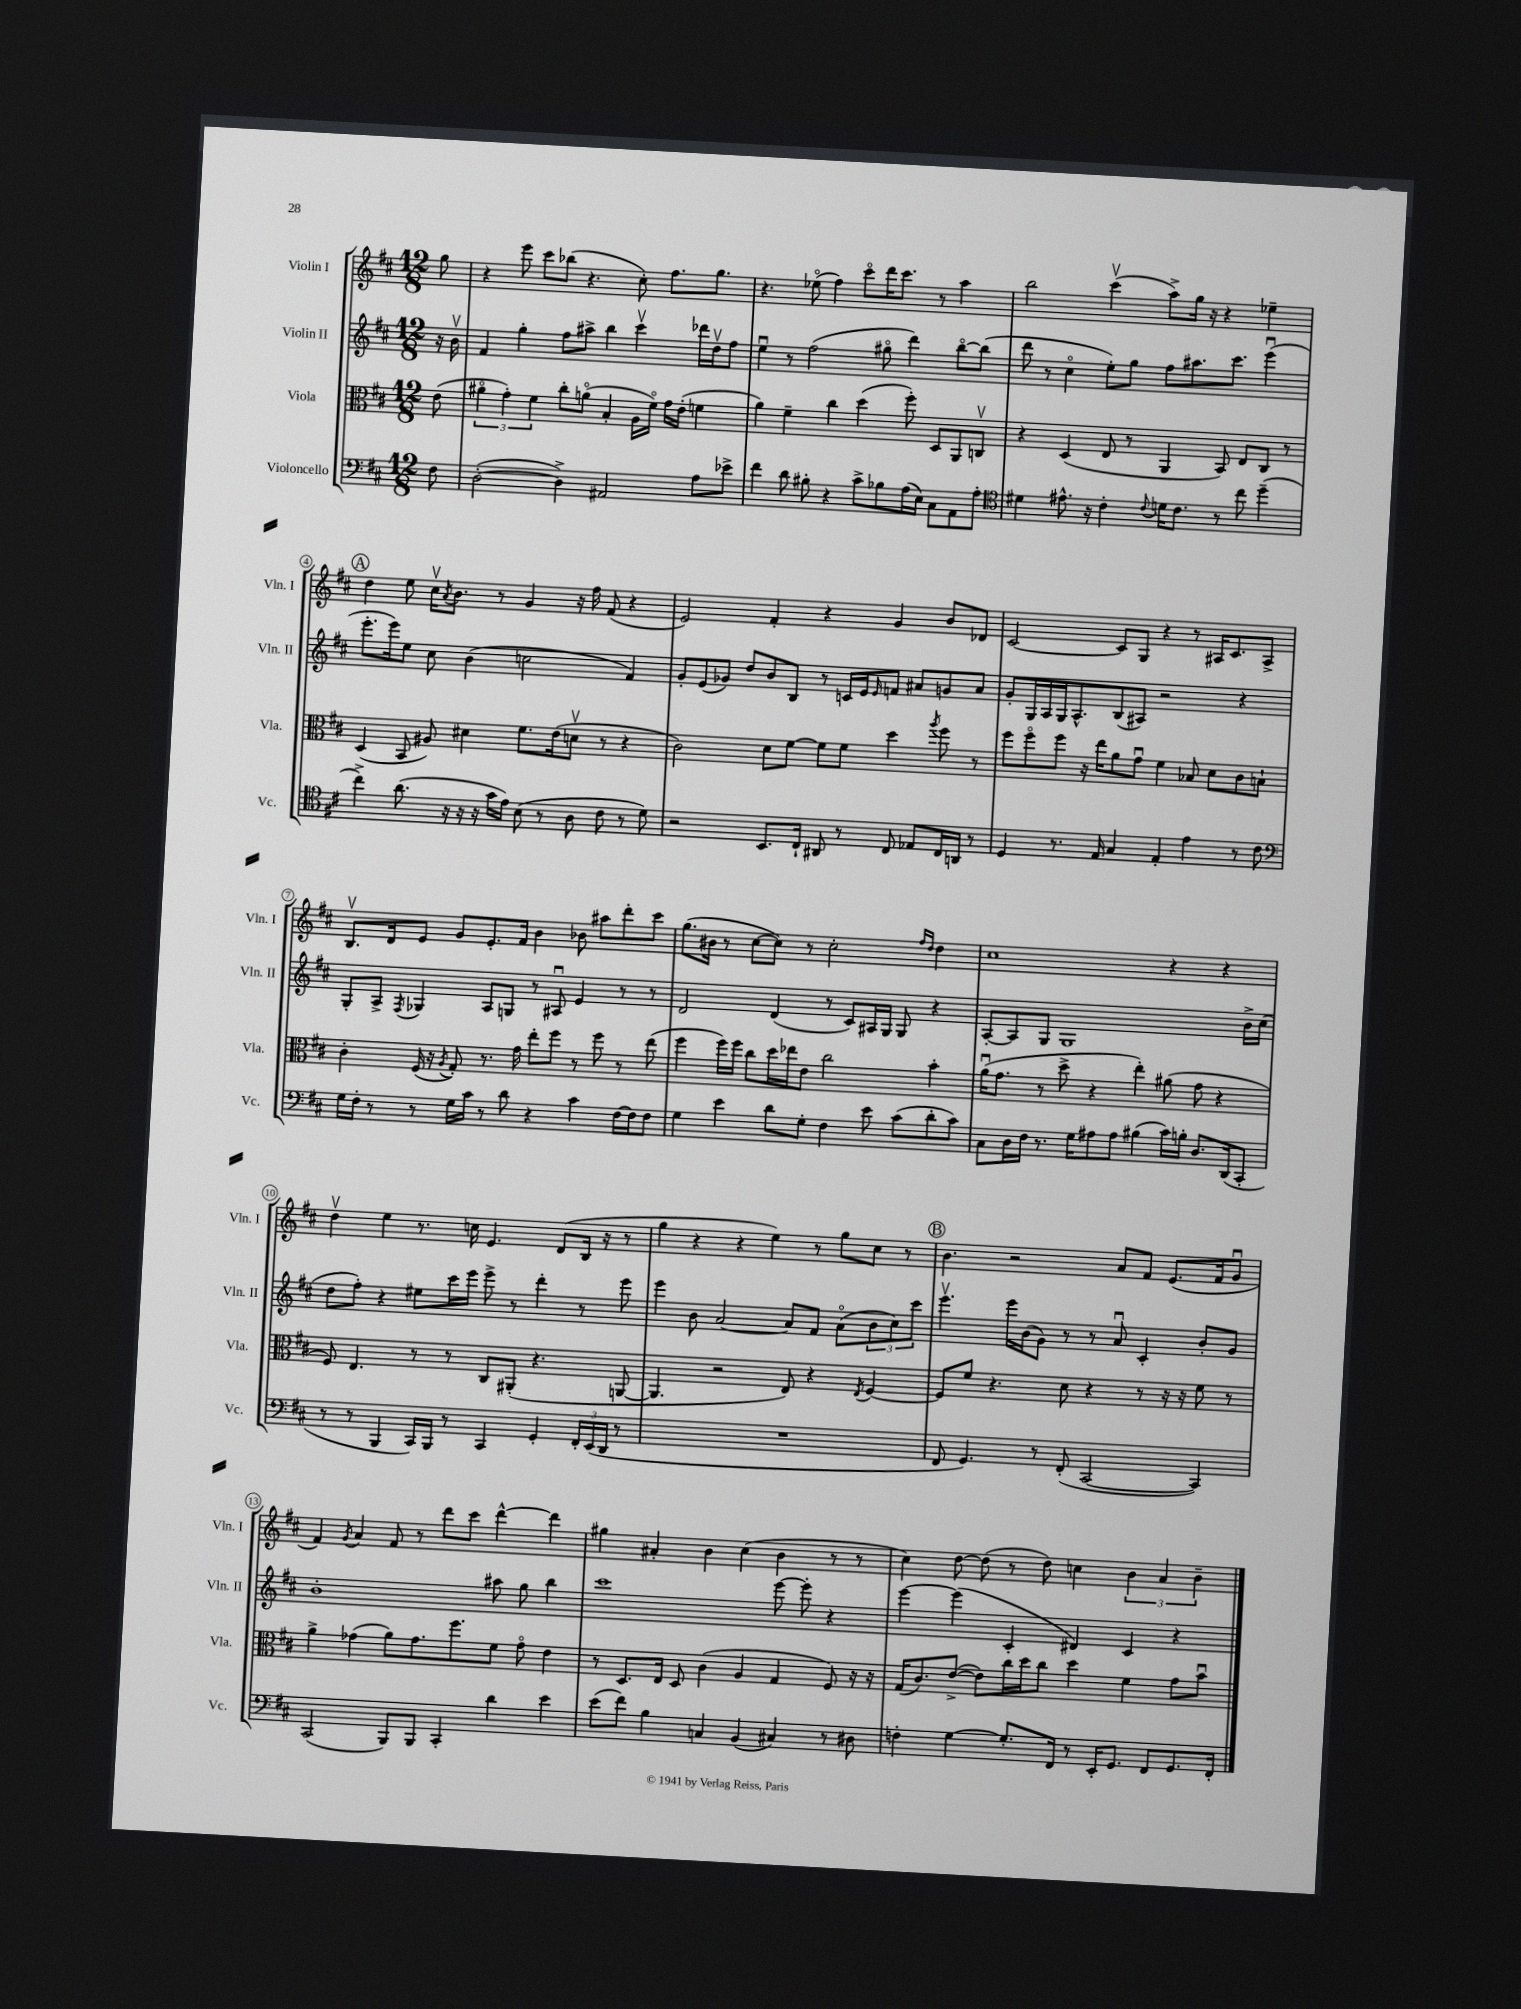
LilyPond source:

<<
\new StaffGroup <<
\new Staff = "s0" \with { instrumentName = "Violin I" shortInstrumentName = "Vln. I" } {
    \clef treble \key d \major \numericTimeSignature \time 12/8 \partial 8
    g''8 |
    r4 e'''8 cis'''8 bes''8( r4. cis''8-.) fis''8. g''8. |
    r4. ees''8\flageolet( fis''4) cis'''8\flageolet d'''16 cis'''8. r8 a''4 |
    b''2 cis'''4\upbow( a''8->) g''16 r16 r4 ees''4-- |
    \mark \markup { \circle "A" } d''4 e''8 cis''16\upbow \acciaccatura { a'8 } b'8. r8 g'4 r16 fis''16 fis'8( r4 |
    e'2) fis'4-. r4 g'4 b'8 des'8 |
    cis'2~ cis'8 g8 r4 r8 ais16 cis'8. ais8-> |
    b8.\upbow d'16 e'8 g'8 e'8.-. fis'16 b'4 bes'8 ais''8 d'''8-. cis'''8 |
    g''8.( bis'16 r8 cis''8~ cis''8) r8 cis''2-. \grace { fis''16 d''16 } d''4 |
    cis''1 r4 r4 |
    d''4\upbow e''4 r8. c''16 e'4. d'8( b16 r16 r8 |
    g''4 r4 r4 e''4) r8 g''8 cis''8 r8 |
    \mark \markup { \circle "B" } b'4. r2 a'8 fis'8 e'8.( fis'16 g'8\downbow |
    fis'4) \acciaccatura { g'8 } a'4 fis'8 r8 d'''8 cis'''8 d'''4~-^ d'''4 |
    gis''4 ais'4-. b'4 cis''4( b'4 r8 r8 |
    cis''4) d''8~ d''8( r8 d''8) c''4 \tuplet 3/2 { b'4 a'4 b'4-- } \bar "|." |
}
\new Staff = "s1" \with { instrumentName = "Violin II" shortInstrumentName = "Vln. II" } {
    \clef treble \key d \major \numericTimeSignature \time 12/8 \partial 8
    r16 b'16\upbow |
    fis'4 g''4-. fis''8 ais''8-> b''4 cis'''4\upbow des'''16 d''16\upbow fis''8 |
    e''4\downbow r8 fis''2( gis''8\flageolet d'''4) b''8~\flageolet b''8( |
    d'''8 r8 cis''4\flageolet e''8-.) g''8 fis''8 ais''8. cis'''8. e'''4\downbow( |
    \mark \markup { \circle "A" } e'''8.-. e'''16) e''8 cis''8 b'4( c''2 fis'4) |
    g'8-. e'8( ges'8) d''8 b'8 b8 r8 c'16 e'16 \grace { e'16 } f'8 ais'8 g'8 ais'8 |
    g'8-. g16 a16 g16 a8.-^ b8( ais8) r2 r4 |
    g8-. a8-> \acciaccatura { fis8 } ges4 a8 g8 r8 ais8\downbow e'4 r8 r8 |
    d'2 d'4( r8 cis'8) ais16 g16 g8 r4 |
    a8~-. a8 g8 g1 b'16-> cis''16( |
    d''8 fis''8-.) r4 eis''8 cis'''16 e'''16 e'''8-> r8 d'''4-. r8 e'''8 |
    e'''4 b'8 a'2~ a'8 fis'8 a'8\flageolet( \tuplet 3/2 { b'8 cis''8) cis'''8 } |
    \mark \markup { \circle "B" } e'''4.\upbow e'''16 b'16( g'8) r8 r8 a'8\downbow cis'4-. b'8-. g'8 |
    b'1-. ais''8 g''8 b''4 |
    cis'''1 e'''8~ e'''8-. r4 |
    e'''4~ e'''4( cis'4-. dis'4) cis'4 r4 \bar "|." |
}
\new Staff = "s2" \with { instrumentName = "Viola" shortInstrumentName = "Vla." } {
    \clef alto \key d \major \numericTimeSignature \time 12/8 \partial 8
    e'8( |
    \tuplet 3/2 { ais'4\flageolet g'4-.) fis'4 } cis''8-. a'8\flageolet( b4-. a16 fis'16\flageolet) g'16 e'16-.( f'4 |
    a'4) fis'4-- cis''4 d''4( fis''8-.) d8 a,8 c8\upbow |
    r4 d4( e8 r8 a,4 b,8) e8 cis8 r8 |
    \mark \markup { \circle "A" } d4( b,8 ais8) dis'4 fis'8. e'16( d'8\upbow r8 r4 |
    cis'2) d'8 fis'8~ fis'8 fis'8 d''4 \acciaccatura { a''8 } fis''8 r8 |
    fis''8 fis''8\flageolet fis''8 r16 e''16 a'8 g'8\downbow fis'4 bes8 d'8 cis'8 b8-! |
    cis'4-. fis16( r16 \acciaccatura { a8 } g8-.) r8. g'16 e''8-. fis''8 r8 fis''8 r8 e''8( |
    fis''4 fis''16) fis''16 cis''8 d''16 ees''16 e'8 cis''2 b'4-. |
    a'16\downbow( g'8. r8 d''8-> r4 e''4-.) ais'8( g'8 r4 |
    fis8) e4. r8 r8 cis8 ais,8-.( r4. a,8~ |
    a,4. r2 e8) r4 \acciaccatura { e8 } fis4~ |
    \mark \markup { \circle "B" } fis8 fis'8 r4. d'8 r4 r8 r16 r16 fis'8 r8 |
    a'4-> ges'4( a'8) ges'8. fis''8. fis'8 ges'8\flageolet e'4 |
    r8 d8. e16 d8 cis'4( a4 g4 fis8) r16 r16 |
    g16( cis'8.) e'8~->( e'8) cis''16 d''16 cis''8 d''4 fis'4 g'8 b'8\downbow \bar "|." |
}
\new Staff = "s3" \with { instrumentName = "Violoncello" shortInstrumentName = "Vc." } {
    \clef bass \key d \major \numericTimeSignature \time 12/8 \partial 8
    fis8 |
    d2~-.( d4->) ais,2 a8 ees'8-> |
    fis'4 d'8 bis8-. r4 cis'8-> bes8 a16( e16) cis8 a,8 a8-. |
    \clef tenor dis'4 eis'8.-^ r16 cis'4-. \appoggiatura { cis'8 } d'16 cis'8. r8 cis''8 d''4--( |
    \mark \markup { \circle "A" } cis''4->) a'8.( r16 r16 r16 g'16 e'16) b8( r8 a8 cis'8 r8 d'8) |
    r2 b,8. cis16-! ais,8 r8 cis8 ees8 cis16 a,16 r8 |
    d4 r8. e16 g4 e4-. e'4 r8 cis'8 |
    \clef bass g16 fis16-. r8 r8 g16 cis'16 r8 d'8 r4 cis'4 fis16~ fis16 fis8 |
    g4 e'4 d'8 g8-. fis4 e'8 cis'8( d'8-. cis'8) |
    cis8 d16 fis16 r8. g16 ais8 ais8 bis4( cis'16) b16-. d8. d,16( cis,8-. |
    r8 r8 b,,4 cis,16) b,,16 r8 cis,4 g,4-. \tuplet 3/2 { fis,16-. e,16( d,16 } r8 |
    R1. |
    \mark \markup { \circle "B" } fis,8 g,4.) r8 fis,8-.( cis,2~ cis,4) |
    cis,2( b,,8) b,,8 cis,4-. d'4 e'4 |
    e'8( fis'8) b4 c4 b,4( cis4) r8 dis8 |
    f4-. g4~ g8.-. fis,16 r8 e,16-. g,8. fis,8 g,8. fis,16-. \bar "|." |
}
>>
>>
\layout { \context { \Score \override BarNumber.stencil = #(make-stencil-circler 0.1 0.3 ly:text-interface::print) } }
